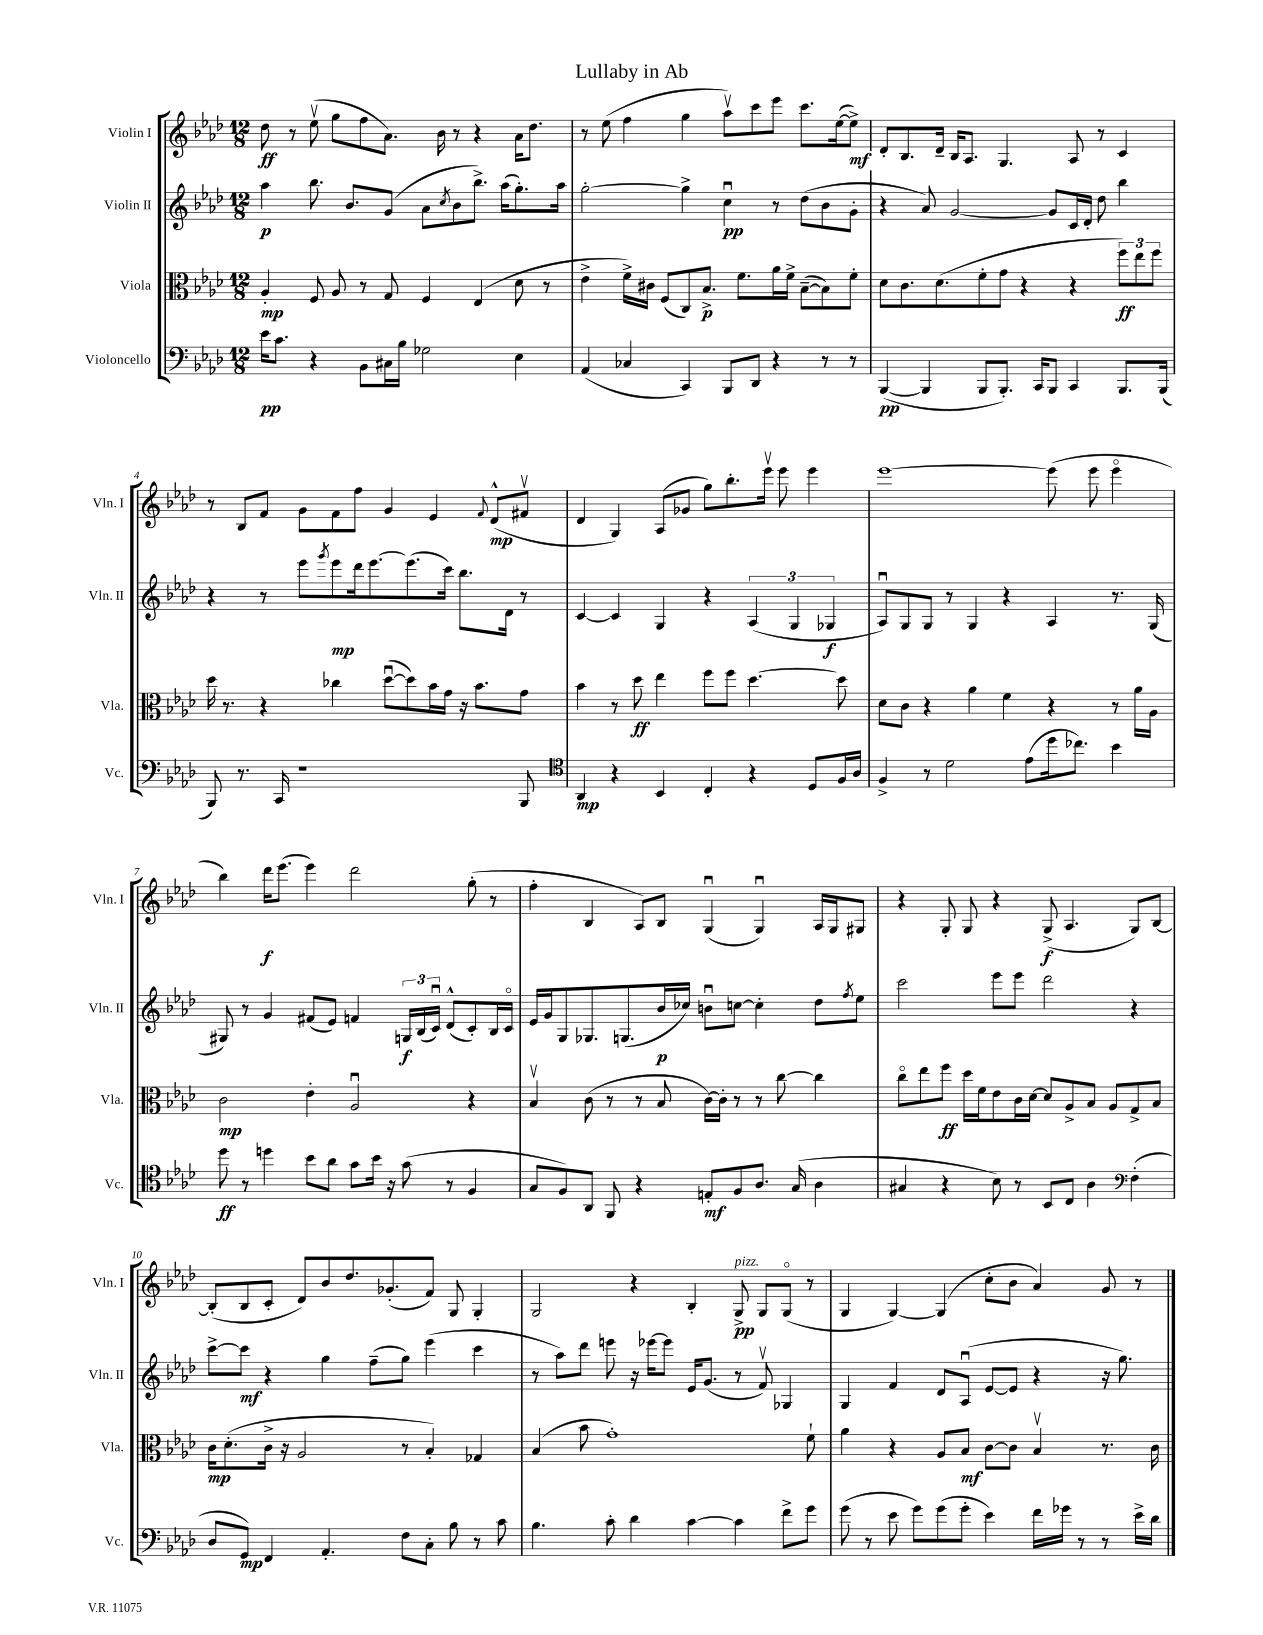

**kern	**dynam	**kern	**dynam	**kern	**dynam	**kern	**dynam
*part4	*part4	*part3	*part3	*part2	*part2	*part1	*part1
*staff4	*staff4	*staff3	*staff3	*staff2	*staff2	*staff1	*staff1
*I"Violoncello	*	*I"Viola	*	*I"Violin II	*	*I"Violin I	*
*I'Vc.	*	*I'Vla.	*	*I'Vln. II	*	*I'Vln. I	*
*clefF4	*	*clefC3	*	*clefG2	*	*clefG2	*
*k[b-e-a-d-]	*	*k[b-e-a-d-]	*	*k[b-e-a-d-]	*	*k[b-e-a-d-]	*
*M12/8	*	*M12/8	*	*M12/8	*	*M12/8	*
=1	=1	=1	=1	=1	=1	=1	=1
16e-\KL	pp	4A-'/	mp	4aa-\	p	8dd-\	ff
8.c\J	.	.	.	.	.	.	.
.	.	.	.	.	.	8r	.
4r	.	8F/	.	8.bb-\	.	(8ee-v\	.
.	.	8A-/	.	.	.	8gg\L	.
.	.	.	.	8.b-/L	.	.	.
8BB-\L	.	8r	.	.	.	8ff\	.
16C#X\L	.	8G/	.	(8g/J	.	8.a-\J)	.
16B-\JJ	.	.	.	.	.	.	.
2G-X\	.	4F/	.	8a-\L	.	.	.
.	.	.	.	.	.	16b-\	.
.	.	.	.	8qcc/	.	.	.
.	.	.	.	8b-\	.	8r	.
.	.	(4E-/	.	8.bb-^\J)	.	4r	.
.	.	.	.	(16aa-\KL	.	.	.
4E-\	.	8d-\	.	8.gg'\)	.	16a-\KL	.
.	.	.	.	.	.	8.dd-\J	.
.	.	8r	.	.	.	.	.
.	.	.	.	16aa-\Jk	.	.	.
=2	=2	=2	=2	=2	=2	=2	=2
(4AA-/	.	4e-^\	.	[2gg'\	.	8r	.
.	.	.	.	.	.	(8ee-\	.
4C-X/	.	16f^\LL)	.	.	.	4ff\	.
.	.	16c#X\JJ	.	.	.	.	.
.	.	(8F/L	.	.	.	.	.
4CC/)	.	8C/)	.	4gg^\]	.	4gg\	.
.	.	8.B-^/J	p	.	.	.	.
8BBB-/L	.	.	.	4ccu\	pp	8aa-v\L)	.
.	.	8.f\L	.	.	.	.	.
8DD-/J	.	.	.	.	.	8ccc\	.
4r	.	16a-\L	.	8r	.	8eee-\J	.
.	.	16f^\JJ	.	.	.	.	.
.	.	([8B-~\L	.	(8dd-\L	.	8.ccc\L	.
8r	.	8B-\])	.	8b-\	.	.	.
.	.	.	.	.	.	([16ee-\k	.
8r	.	8f'\J	.	8g'\J	.	8ee-^\J])	mf
=3	=3	=3	=3	=3	=3	=3	=3
([4BBB-/	pp	8d-\L	.	4r	.	8d-'/L	.
.	.	8.c\	.	.	.	8.B-/	.
4BBB-/]	.	.	.	8a-/)	.	.	.
.	.	(8.d-\	.	.	.	16d-~/Jk	.
.	.	.	.	[2g/	.	16B-/KL	.
.	.	.	.	.	.	8.A-/J	.
8BBB-/L	.	8f'\	.	.	.	.	.
8.BBB-'/J)	.	8g\J	.	.	.	4.G/	.
.	.	4r	.	.	.	.	.
16CC/KL	.	.	.	.	.	.	.
8BBB-/J	.	.	.	8g/L]	.	.	.
4CC/	.	4r	.	16c/L	.	8A-/	.
.	.	.	.	16d-'/JJ	.	.	.
.	.	.	.	8dd-\	.	8r	.
8.BBB-/L	.	12ff\L)	ff	4bb-\	.	4c/	.
.	.	12ee-\	.	.	.	.	.
.	.	12ff\J	.	.	.	.	.
(16BBB-/Jk	.	.	.	.	.	.	.
!!LO:LB:g=z
=4	=4	=4	=4	=4	=4	=4	=4
8BBB-/)	.	16dd-\	.	4r	.	8r	.
.	.	8.r	.	.	.	.	.
8.r	.	.	.	.	.	8B-/L	.
.	.	4r	.	8r	.	8f/J	.
16CC/	.	.	.	.	.	.	.
1r	.	.	.	8eee-\L	.	8g\L	.
.	.	.	.	8qggg/	.	.	.
.	.	4cc-X\	.	8eee-\	mp	8f\	.
.	.	.	.	16ddd-\k	.	8ff\J	.
.	.	.	.	[8.eee-\	.	.	.
.	.	([8dd-u\L	.	.	.	4g/	.
.	.	8dd-\])	.	(8.eee-\]	.	.	.
.	.	16b-\L	.	.	.	4e-/	.
.	.	16g\JJ	.	16ccc\Jk)	.	.	.
.	.	16r	.	8.bb-\L	.	.	.
.	.	8.b-\L	.	.	.	.	.
.	.	.	.	.	.	8qqf/	.
.	.	.	.	.	.	(8d-^^/L	mp
.	.	.	.	16d-\Jk	.	.	.
8BBB-/	.	8g\J	.	8r	.	8f#Xv/J	.
=5	=5	=5	=5	=5	=5	=5	=5
*clefC4	*	*	*	*	*	*	*
4AA-/	mp	4b-\	.	[4c/	.	4d-/	.
4r	.	8r	.	4c/]	.	4G/)	.
.	.	8dd-\	ff	.	.	.	.
4BB-/	.	4ee-\	.	4G/	.	(8A-/L	.
.	.	.	.	.	.	8g-X/J	.
4C'/	.	8ff\L	.	4r	.	8gg\L)	.
.	.	8ff\J	.	.	.	8.bb-'\	.
4r	.	[4.dd-\	.	(6A-/	.	.	.
.	.	.	.	.	.	16eee-v\Jk	.
.	.	.	.	.	.	8eee-\	.
.	.	.	.	6G/	.	.	.
8D-/L	.	.	.	.	.	4eee-\	.
.	.	.	.	6G-X/	f	.	.
16F/L	.	8dd-\]	.	.	.	.	.
16A-/JJ	.	.	.	.	.	.	.
=6	=6	=6	=6	=6	=6	=6	=6
4F^/	.	8d-\L	.	8A-u/L)	.	[1eee-	.
.	.	8c\J	.	8G/	.	.	.
8r	.	4r	.	8G/J	.	.	.
2d-\	.	.	.	8r	.	.	.
.	.	4a-\	.	4G/	.	.	.
.	.	4f\	.	4r	.	.	.
(8e-\L	.	.	.	.	.	.	.
16dd-\k	.	4r	.	4A-/	.	(8eee-\]	.
8.cc-X\J)	.	.	.	.	.	.	.
.	.	.	.	.	.	8eee-\	.
4b-\	.	8r	.	8.r	.	4eee-\	.
.	.	16a-\LL	.	.	.	.	.
.	.	16A-\JJ	.	(16G/	.	.	.
!!LO:LB:g=z
=7	=7	=7	=7	=7	=7	=7	=7
8dd-\	ff	2c\	mp	8G#X/)	.	4bb-\)	.
8r	.	.	.	8r	.	.	.
4ddn\	.	.	.	4g/	.	16ddd-\KL	f
.	.	.	.	.	.	(8.eee-\J	.
8b-\L	.	4e-'\	.	(8f#X/L	.	4eee-\)	.
8a-\J	.	.	.	8e-/J)	.	.	.
8g\L	.	2A-u/	.	4fn/	.	2ddd-\	.
16b-\Jk	.	.	.	.	.	.	.
16r	.	.	.	.	.	.	.
(8g\	.	.	.	24Gn/LL	f	.	.
.	.	.	.	(24B-/	.	.	.
.	.	.	.	24cu/JJ)	.	.	.
8r	.	.	.	(8d-^^/L	.	.	.
4F/	.	4r	.	8c'/)	.	(8gg'\	.
.	.	.	.	16B-/L	.	8r	.
.	.	.	.	16c/JJ	.	.	.
=8	=8	=8	=8	=8	=8	=8	=8
8G/L	.	4B-v/	.	16e-/LL	.	4ff'\	.
.	.	.	.	16g/J	.	.	.
8F/)	.	.	.	8G/	.	.	.
8AA-/J	.	(8c\	.	8.G-X/	.	4B-/	.
8FF/	.	8r	.	.	.	.	.
.	.	.	.	(8.Gn/	.	.	.
4r	.	8r	.	.	.	8A-/L)	.
.	.	8B-/	.	16b-/L	p	8B-/J	.
.	.	.	.	16cc-X/JJ)	.	.	.
8En'/L	mf	[16c\LL)	.	8bnu\L	.	(4Gu/	.
.	.	16c'\JJ]	.	.	.	.	.
8F/	.	8r	.	[8ccn\J	.	.	.
8.A-/J	.	8r	.	4cc'\]	.	4Gu/)	.
.	.	[8cc\	.	.	.	.	.
(16G/	.	.	.	.	.	.	.
4A-\	.	4cc\]	.	8dd-\L	.	16A-/LL	.
.	.	.	.	.	.	16G/J	.
.	.	.	.	8qff/	.	.	.
.	.	.	.	8ee-\J	.	8G#X/J	.
=9	=9	=9	=9	=9	=9	=9	=9
4G#X/	.	8cc\L	.	2ccc\	.	4r	.
.	.	8ee-\	.	.	.	.	.
4r	.	8ff\J	ff	.	.	8G'/	.
.	.	16dd-\LL	.	.	.	8G/	.
.	.	16f\J	.	.	.	.	.
8B-\)	.	8e-\	.	8eee-\L	.	4r	.
8r	.	16c\L	.	8eee-\J	.	.	.
.	.	[16d-\JJ	.	.	.	.	.
8BB-/L	.	8d-/L]	.	2ddd-\	.	(8G^/	f
8C/J	.	8A-^/	.	.	.	4.A-/	.
4A-\	.	8B-/J	.	.	.	.	.
.	.	8A-/L	.	.	.	.	.
*clefF4	*	*	*	*	*	*	*
(4F'\	.	8G^/	.	4r	.	8G/L)	.
.	.	8B-/J	.	.	.	[8B-/J	.
!!LO:LB:g=z
=10	=10	=10	=10	=10	=10	=10	=10
8D-/L	.	16c\KL	mp	[8ccc^\L	.	(8B-'/L]	.
.	.	(8.d-'\	.	.	.	.	.
8GG/J)	mp	.	.	8ccc\J]	mf	8B-/	.
4FF/	.	16c^\Jk	.	4r	.	8c'/J	.
.	.	16r	.	.	.	.	.
.	.	2A-/	.	.	.	8d-/L)	.
4.AA-'/	.	.	.	4gg\	.	8b-/	.
.	.	.	.	.	.	8.dd-/	.
.	.	.	.	(8ff~\L	.	.	.
.	.	.	.	.	.	(8.g-X'/	.
8F\L	.	8r	.	8gg\J)	.	.	.
8C'\J	.	4B-'/)	.	(4eee-\	.	8f/J)	.
8B-\	.	.	.	.	.	8G/	.
8r	.	4G-X/	.	4ccc\	.	4G'/	.
8c\	.	.	.	.	.	.	.
=11	=11	=11	=11	=11	=11	=11	=11
4.B-\	.	(4B-/	.	8r	.	2G/	.
.	.	.	.	8aa-\L)	.	.	.
.	.	8b-\	.	8ddd-\J	.	.	.
8c'\	.	1g')	.	8eeen\	.	.	.
4d-\	.	.	.	16r	.	4r	.
.	.	.	.	[16eee-X\KL	.	.	.
.	.	.	.	8eee-\J]	.	.	.
[4c\	.	.	.	16e-/KL	.	4B-'/	.
.	.	.	.	(8.g/J	.	.	.
!	!	!	!	!	!	!LO:TX:a:i:t=pizz.	!
4c\]	.	.	.	8r	.	8G^/	pp
.	.	.	.	8fv/)	.	8G/L	.
8f^\L	.	.	.	4G-X/	.	(8G/J	.
8g\J	.	8f`\	.	.	.	8r	.
=12	=12	=12	=12	=12	=12	=12	=12
(8g\	.	4a-\	.	4G/	.	4G/	.
8r	.	.	.	.	.	.	.
8e-\	.	4r	.	4f/	.	[4G/)	.
8g\L)	.	.	.	.	.	.	.
(8g\	.	8A-/L	.	8d-/L	.	(4G/]	.
8g'\J	.	8B-/J	mf	(8A-u/J	.	.	.
4e-\)	.	[8c\L	.	[8e-/L	.	8cc'\L	.
.	.	8c\J]	.	8e-/J]	.	8b-\J	.
16f\LL	.	4B-v/	.	4r	.	4a-/)	.
16g-X\JJ	.	.	.	.	.	.	.
8r	.	.	.	.	.	.	.
8r	.	8.r	.	16r	.	8g/	.
.	.	.	.	8.gg\)	.	.	.
16e-^\LL	.	.	.	.	.	8r	.
16d-\JJ	.	16c\	.	.	.	.	.
==	==	==	==	==	==	==	==
*-	*-	*-	*-	*-	*-	*-	*-
